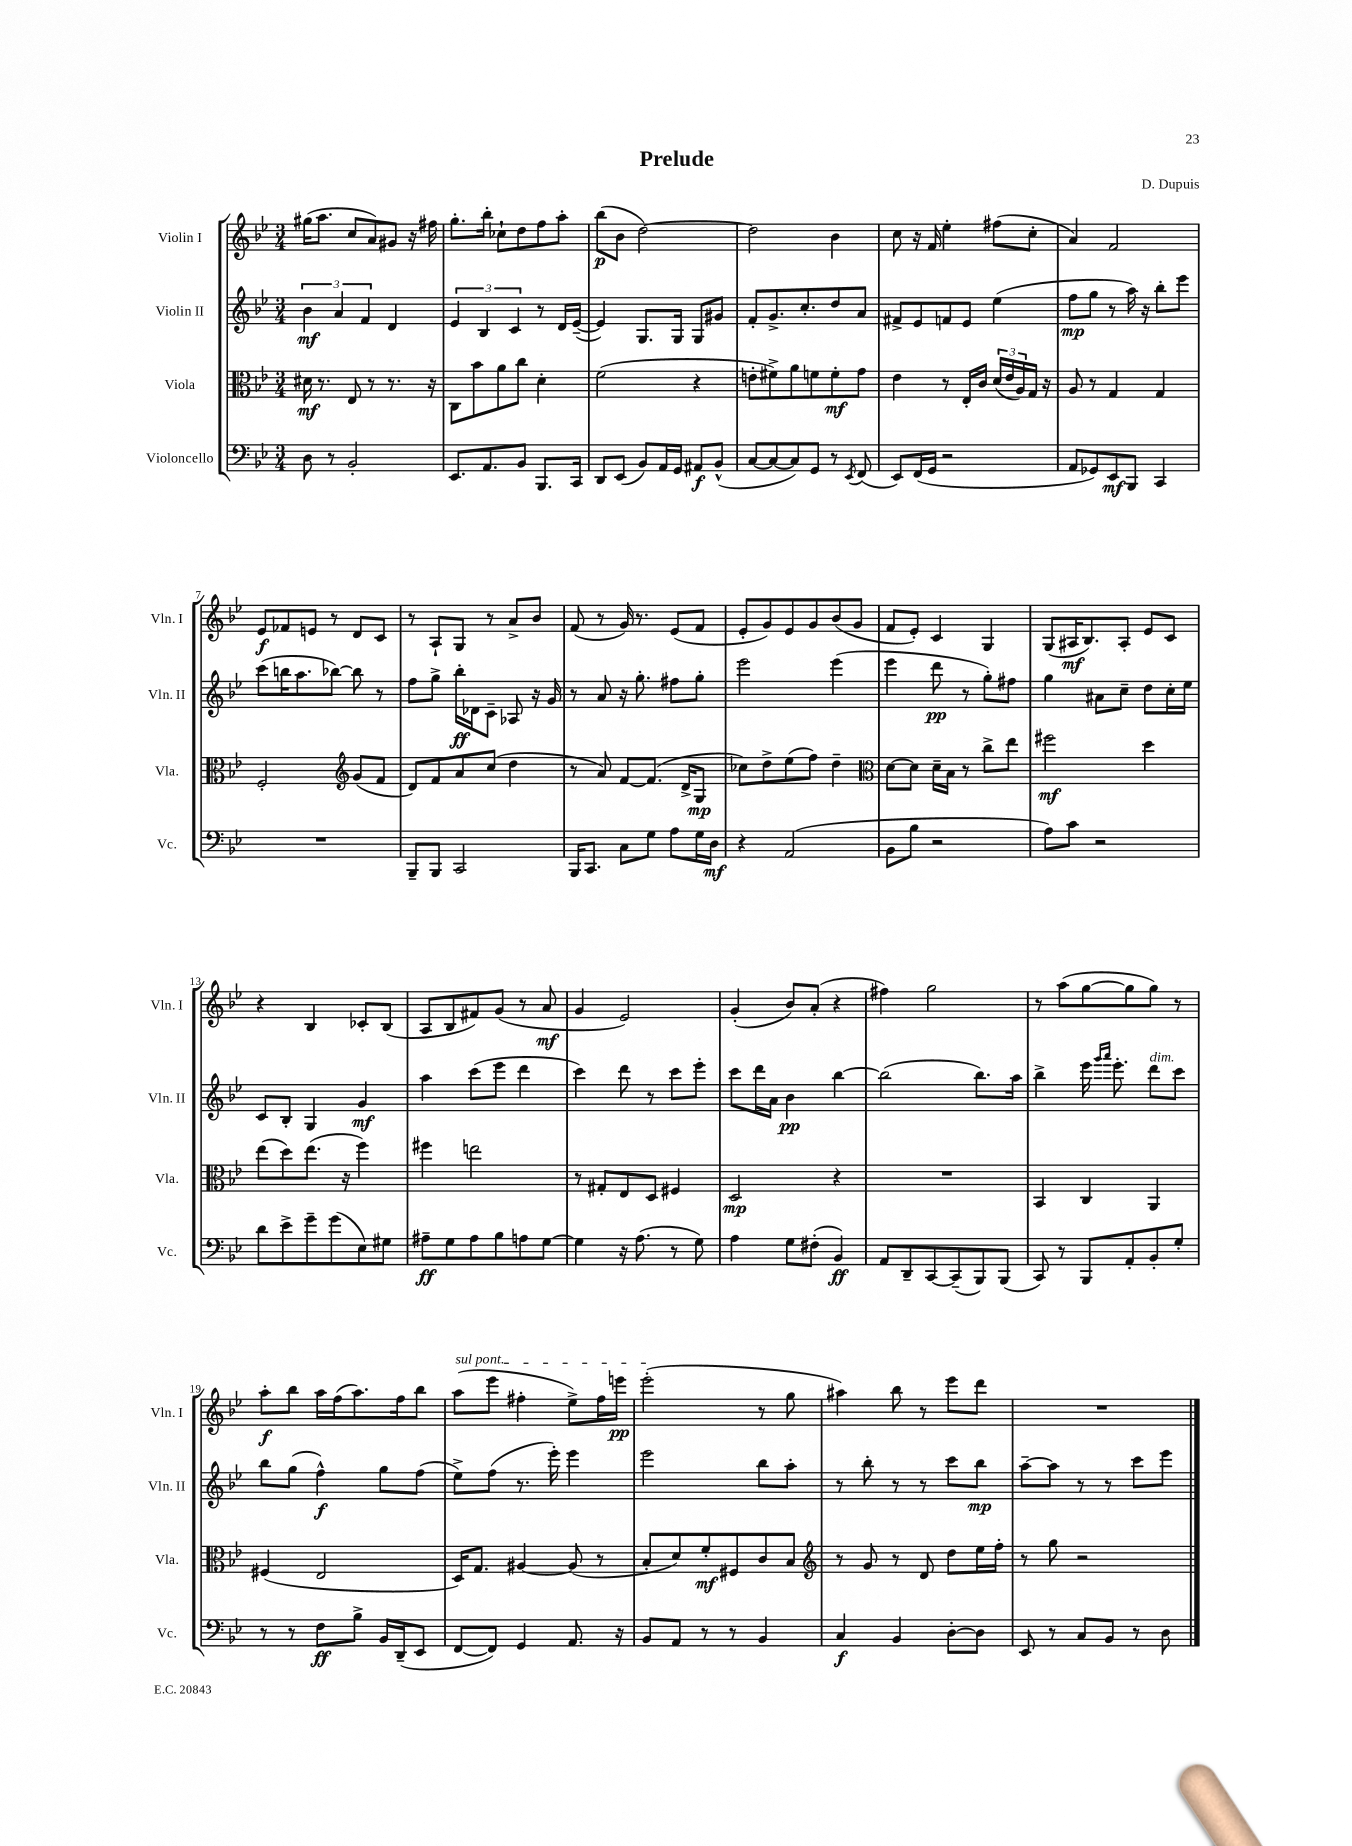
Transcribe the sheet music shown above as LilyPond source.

\header { title = "Prelude" composer = "D. Dupuis" }
<<
\new StaffGroup <<
\new Staff = "s0" \with { instrumentName = "Violin I" shortInstrumentName = "Vln. I" } {
    \clef treble \key bes \major \numericTimeSignature \time 3/4
    gis''16( a''8. c''8 a'8) gis'8 r16 fis''16 |
    g''8.-. bes''16-. ces''8-! d''8 f''8 a''8-. |
    bes''8\p( bes'8 d''2~) |
    d''2 bes'4 |
    c''8 r16 f'16 ees''4-. fis''8( c''8-. |
    a'4) f'2 |
    ees'8\f fes'8 e'8 r8 d'8 c'8 |
    r8 a8-! g8 r8 a'8-> bes'8 |
    f'8( r8 g'16) r8. ees'8( f'8 |
    ees'8-. g'8) ees'8 g'8 bes'8( g'8 |
    f'8 ees'8-.) c'4 g4 |
    g8( ais16\mf bes8.) ais8-. ees'8 c'8 |
    r4 bes4 ces'8-. bes8( |
    a8 bes8 fis'8) g'8( r8 a'8\mf |
    g'4 ees'2) |
    g'4-.( bes'8) a'8-.( r4 |
    fis''4) g''2 |
    r8 a''8( g''8~ g''8 g''8) r8 |
    a''8-.\f bes''8 a''16 f''16( a''8.) f''16 bes''8 |
    \once \override TextSpanner.bound-details.left.text = \markup { \italic "sul pont." } a''8\startTextSpan( ees'''8 fis''4-. ees''8->) fis''16 e'''16\pp |
    ees'''2-.\stopTextSpan( r8 g''8 |
    ais''4) bes''8 r8 ees'''8 d'''8 |
    R2. \bar "|." |
}
\new Staff = "s1" \with { instrumentName = "Violin II" shortInstrumentName = "Vln. II" } {
    \clef treble \key bes \major \numericTimeSignature \time 3/4
    \tuplet 3/2 { bes'4\mf a'4 f'4 } d'4 |
    \tuplet 3/2 { ees'4 bes4 c'4 } r8 d'16 ees'16~--( |
    ees'4) g8. g16 g8 gis'8 |
    f'8-. g'8.-> c''8.-. d''8 a'8 |
    fis'8-> ees'8 f'8 ees'8 ees''4( |
    f''8\mp g''8 r8 a''16) r16 bes''8-. ees'''8 |
    c'''8( b''16 a''8. bes''8~) bes''8 r8 |
    f''8 g''8-> bes''16-.\ff des'16 c'8-- aes8 r16 g'16 |
    r8 a'8 r16 g''8.-. fis''8 g''8-. |
    ees'''2 ees'''4( |
    ees'''4 d'''8\pp r8 g''8-.) fis''8 |
    g''4 ais'8 c''8-- d''8 c''16-. ees''16 |
    c'8 bes8-. g4 g'4\mf |
    a''4 c'''8( ees'''8 d'''4 |
    c'''4) d'''8 r8 c'''8 ees'''8-. |
    c'''8 d'''16 a'16 bes'4\pp bes''4~ |
    bes''2( bes''8.) a''16 |
    bes''4-> ees'''16 \grace { g'''16 a'''16 } ees'''8.-. d'''8^\markup { \italic "dim." } c'''8 |
    bes''8 g''8( f''4-^\f) g''8 f''8( |
    ees''8->) f''8( r8. ees'''16-.) ees'''4 |
    ees'''2 bes''8 a''8-. |
    r8 bes''8-. r8 r8 c'''8 bes''8\mp |
    a''8~-- a''8 r8 r8 c'''8 ees'''8 \bar "|." |
}
\new Staff = "s2" \with { instrumentName = "Viola" shortInstrumentName = "Vla." } {
    \clef alto \key bes \major \numericTimeSignature \time 3/4
    dis'16\mf r8. ees8 r8 r8. r16 |
    c8 bes'8 a'8 c''8 d'4-. |
    f'2( r4 |
    e'8-. fis'8->) a'8 f'8 f'8-.\mf g'8 |
    ees'4 r8 ees16-. c'16 \tuplet 3/2 { d'16( ees'16 a16) } g16 r16 |
    a8 r8 g4 g4 |
    f2-. \clef treble g'8( f'8 |
    d'8) f'8 a'8 c''8( d''4 |
    r8 a'8) f'8~ f'8.( d'16-> g8\mp |
    ces''8) d''8-> ees''8( f''8) d''4-- |
    \clef alto d'8~ d'8 d'16-- bes16 r8 c''8-> ees''8 |
    fis''2\mf d''4 |
    ees''8( d''8) ees''8.( r16 f''4) |
    fis''4 e''2 |
    r8 gis8-. ees8 d8 fis4 |
    d2\mp r4 |
    R2. |
    bes,4 c4 a,4 |
    fis4( ees2 |
    d16) g8. ais4~ ais8( r8 |
    bes8-. d'8) f'8-.\mf fis8 c'8 bes8 |
    \clef treble r8 g'8 r8 d'8 d''8 ees''16 f''16-. |
    r8 g''8 r2 \bar "|." |
}
\new Staff = "s3" \with { instrumentName = "Violoncello" shortInstrumentName = "Vc." } {
    \clef bass \key bes \major \numericTimeSignature \time 3/4
    d8 r8 bes,2-. |
    ees,8. a,8. bes,8 bes,,8. c,16 |
    d,8 ees,8( bes,8) a,16 g,16 ais,8\f bes,8-^( |
    c8~ c8~ c8) g,8 r8 \acciaccatura { ees,8 } f,8( |
    ees,8) f,16( g,16 r2 |
    a,8 ges,8) ees,8\mf bes,,8 c,4 |
    R2. |
    bes,,8-- bes,,8 c,2 |
    bes,,16 c,8. c8 g8 a8 g16 d16\mf |
    r4 a,2( |
    bes,8 bes8 r2 |
    a8) c'8 r2 |
    d'8 ees'8-> g'8-- g'8( ees8) gis8 |
    ais8--\ff g8 ais8 bes8 a8 g8~ |
    g4 r16 a8.( r8 g8) |
    a4 g8 fis8-.( bes,4\ff) |
    a,8 d,8-- c,8~ c,8--( bes,,8) bes,,8( |
    c,8) r8 bes,,8 a,8-. bes,8-. g8-. |
    r8 r8 f8\ff bes8-> bes,16 d,16--( ees,8 |
    f,8~ f,8) g,4 a,8. r16 |
    bes,8 a,8 r8 r8 bes,4 |
    c4\f bes,4 d8~-. d8 |
    ees,8 r8 c8 bes,8 r8 d8 \bar "|." |
}
>>
>>
